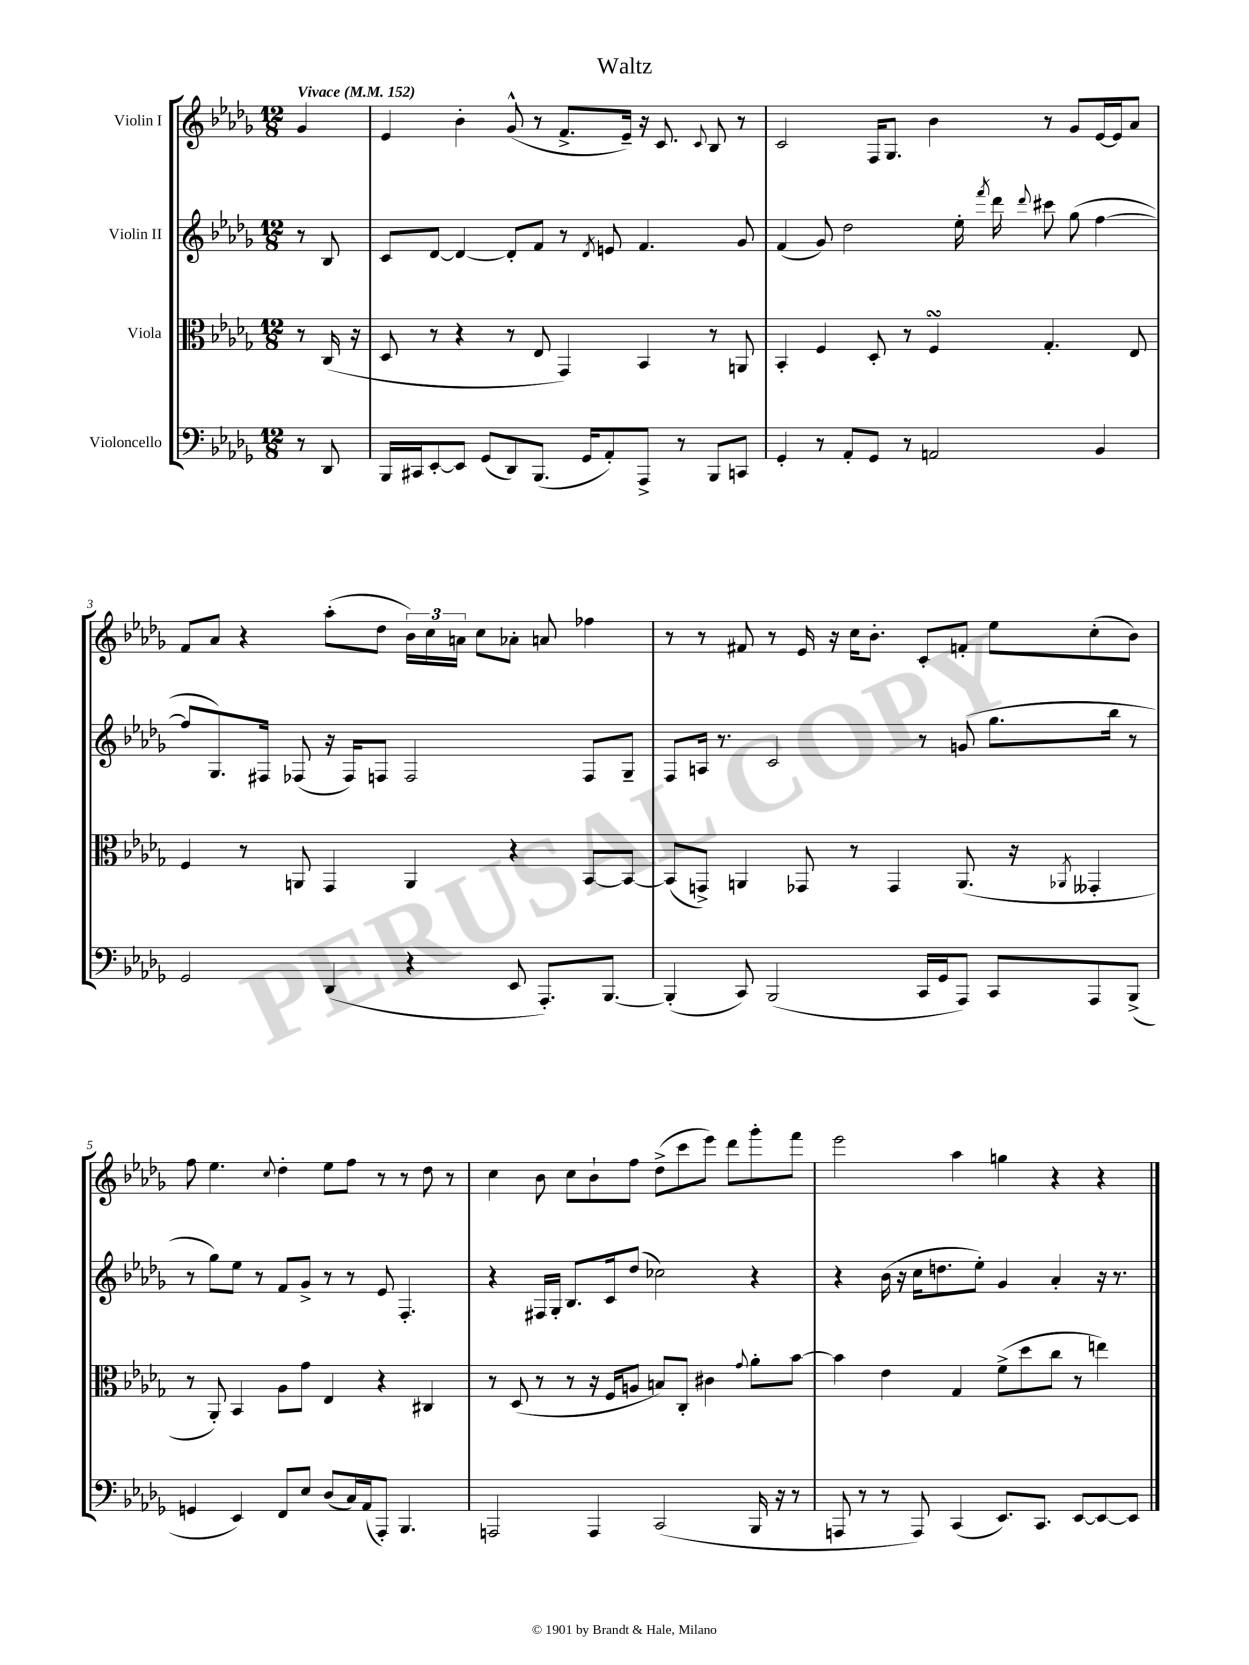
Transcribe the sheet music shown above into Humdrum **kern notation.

**kern	**kern	**kern	**kern
*staff4	*staff3	*staff2	*staff1
*clefF4	*clefC3	*clefG2	*clefG2
*k[b-e-a-d-g-]	*k[b-e-a-d-g-]	*k[b-e-a-d-g-]	*k[b-e-a-d-g-]
*M12/8	*M12/8	*M12/8	*M12/8
*MM152	*MM152	*MM152	*MM152
8r	8r	8r	4g-
8DD-	(16C	8B-	.
.	16r	.	.
=	=	=	=
16BBB-	8D-	8c	4e-
16CC#	.	.	.
[8EE-'	8r	[8d-	.
8EE-]	4r	4d-_	4b-'
(8GG-	.	.	.
8DD-)	8r	8d-']	(8g-^^
(8.BBB-	8E-	8f	8r
.	4GG-)	8r	8.f^
16GG-	.	.	.
.	.	8qd-	.
8AA-')	.	8e	.
.	.	.	16e-~)
8AAA-^	4BB-	4.f	16r
.	.	.	8.c
8r	.	.	.
.	.	.	8qqc
8BBB-	8r	.	8B-
8CC	8AA	8g-	8r
=	=	=	=
4GG-'	4BB-'	(4f	2c
8r	4F	8g-)	.
8AA-'	.	2dd-	.
8GG-	8D-'	.	16F
.	.	.	8.G-
8r	8r	.	.
2AA	4F	.	4b-
.	.	16ee-'	.
.	.	8qfff	.
.	.	16ddd-	.
.	.	8qqddd-	.
.	4.G-'	8ccc#	8r
.	.	(8gg-	8g-
4BB-	.	[4ff	[16e-
.	.	.	16e-]
.	8E-	.	8a-
=	=	=	=
2GG-	4F	8ff]	8f
.	.	8.G-)	8a-
.	8r	.	4r
.	.	16F#	.
.	8AA	(8F-	.
(4DD-	4GG-	16r	(8aa-'
.	.	16F-)	.
.	.	8F	8dd-
4r	4AA	2F	24b-)
.	.	.	24cc
.	.	.	24a
.	.	.	8cc
8EE-	4r	.	8a-'
8.AAA-')	.	.	8a
.	[8BB-	8F	4ff-
[8.BBB-	.	.	.
.	8BB-_	8G-~	.
=	=	=	=
(4BBB-']	(8BB-]	8F	8r
.	8GG^)	16A	8r
.	.	8.r	.
8CC)	4AA	.	8f#
(2BBB-	.	2c	8r
.	8GG-	.	16e-
.	.	.	16r
.	8r	.	16cc
.	.	.	8.b-'
.	4GG-	.	.
16CC	.	8r	8c'
16GG-	.	.	.
8AAA-)	(8.AA	(8g	8f'
8CC	.	8.gg-	8ee-
.	16r	.	.
.	8qAA-	.	.
8AAA-	4GG--'	.	(8cc'
.	.	16bb-	.
(8BBB-^	.	8r	8b-)
=	=	=	=
4GG	8r	8r	8ff
.	8AA-')	8gg-)	4.ee-
4EE-)	4BB-	8ee-	.
.	.	8r	.
.	.	.	8qqcc
8FF	8A-	8f	4dd-'
8E-	8g-	8g-^	.
(8D-	4E-	8r	8ee-
16C)	.	8r	8ff
(16AA-	.	.	.
8AAA-')	4r	8e-	8r
4.BBB-	.	4.F'	8r
.	4C#	.	8dd-
.	.	.	8r
=	=	=	=
2AAA	8r	4r	4cc
.	(8D-	.	.
.	8r	16F#	8b-
.	.	16G-'	.
.	8r	8.B-	8cc
4AAA	16r	.	8b-`
.	16F	16c	.
.	8A	(8dd-	8ff
(2CC	8B)	2cc-)	(8dd-^
.	8C'	.	8ccc
.	4c#	.	8eee-)
.	.	.	8ddd-
.	8qqg-	.	.
16BBB-	8a-'	4r	8ggg-'
16r	.	.	.
8r	[8b-	.	8fff
=	=	=	=
8AAA	4b-]	4r	2eee-
8r	.	.	.
8r	4e-	(16b-	.
.	.	16r	.
8AAA)	.	16cc	.
.	.	8.dd	.
(4CC	4G-	.	4aa-
.	.	8ee-')	.
8.EE-)	(8f^	4g-	4gg
.	8dd-	.	.
8.CC	.	.	.
.	8cc	4a-'	4r
[8EE-	8r	.	.
8EE-_	4ee)	16r	4r
.	.	8.r	.
8EE-]	.	.	.
==	==	==	==
*-	*-	*-	*-
